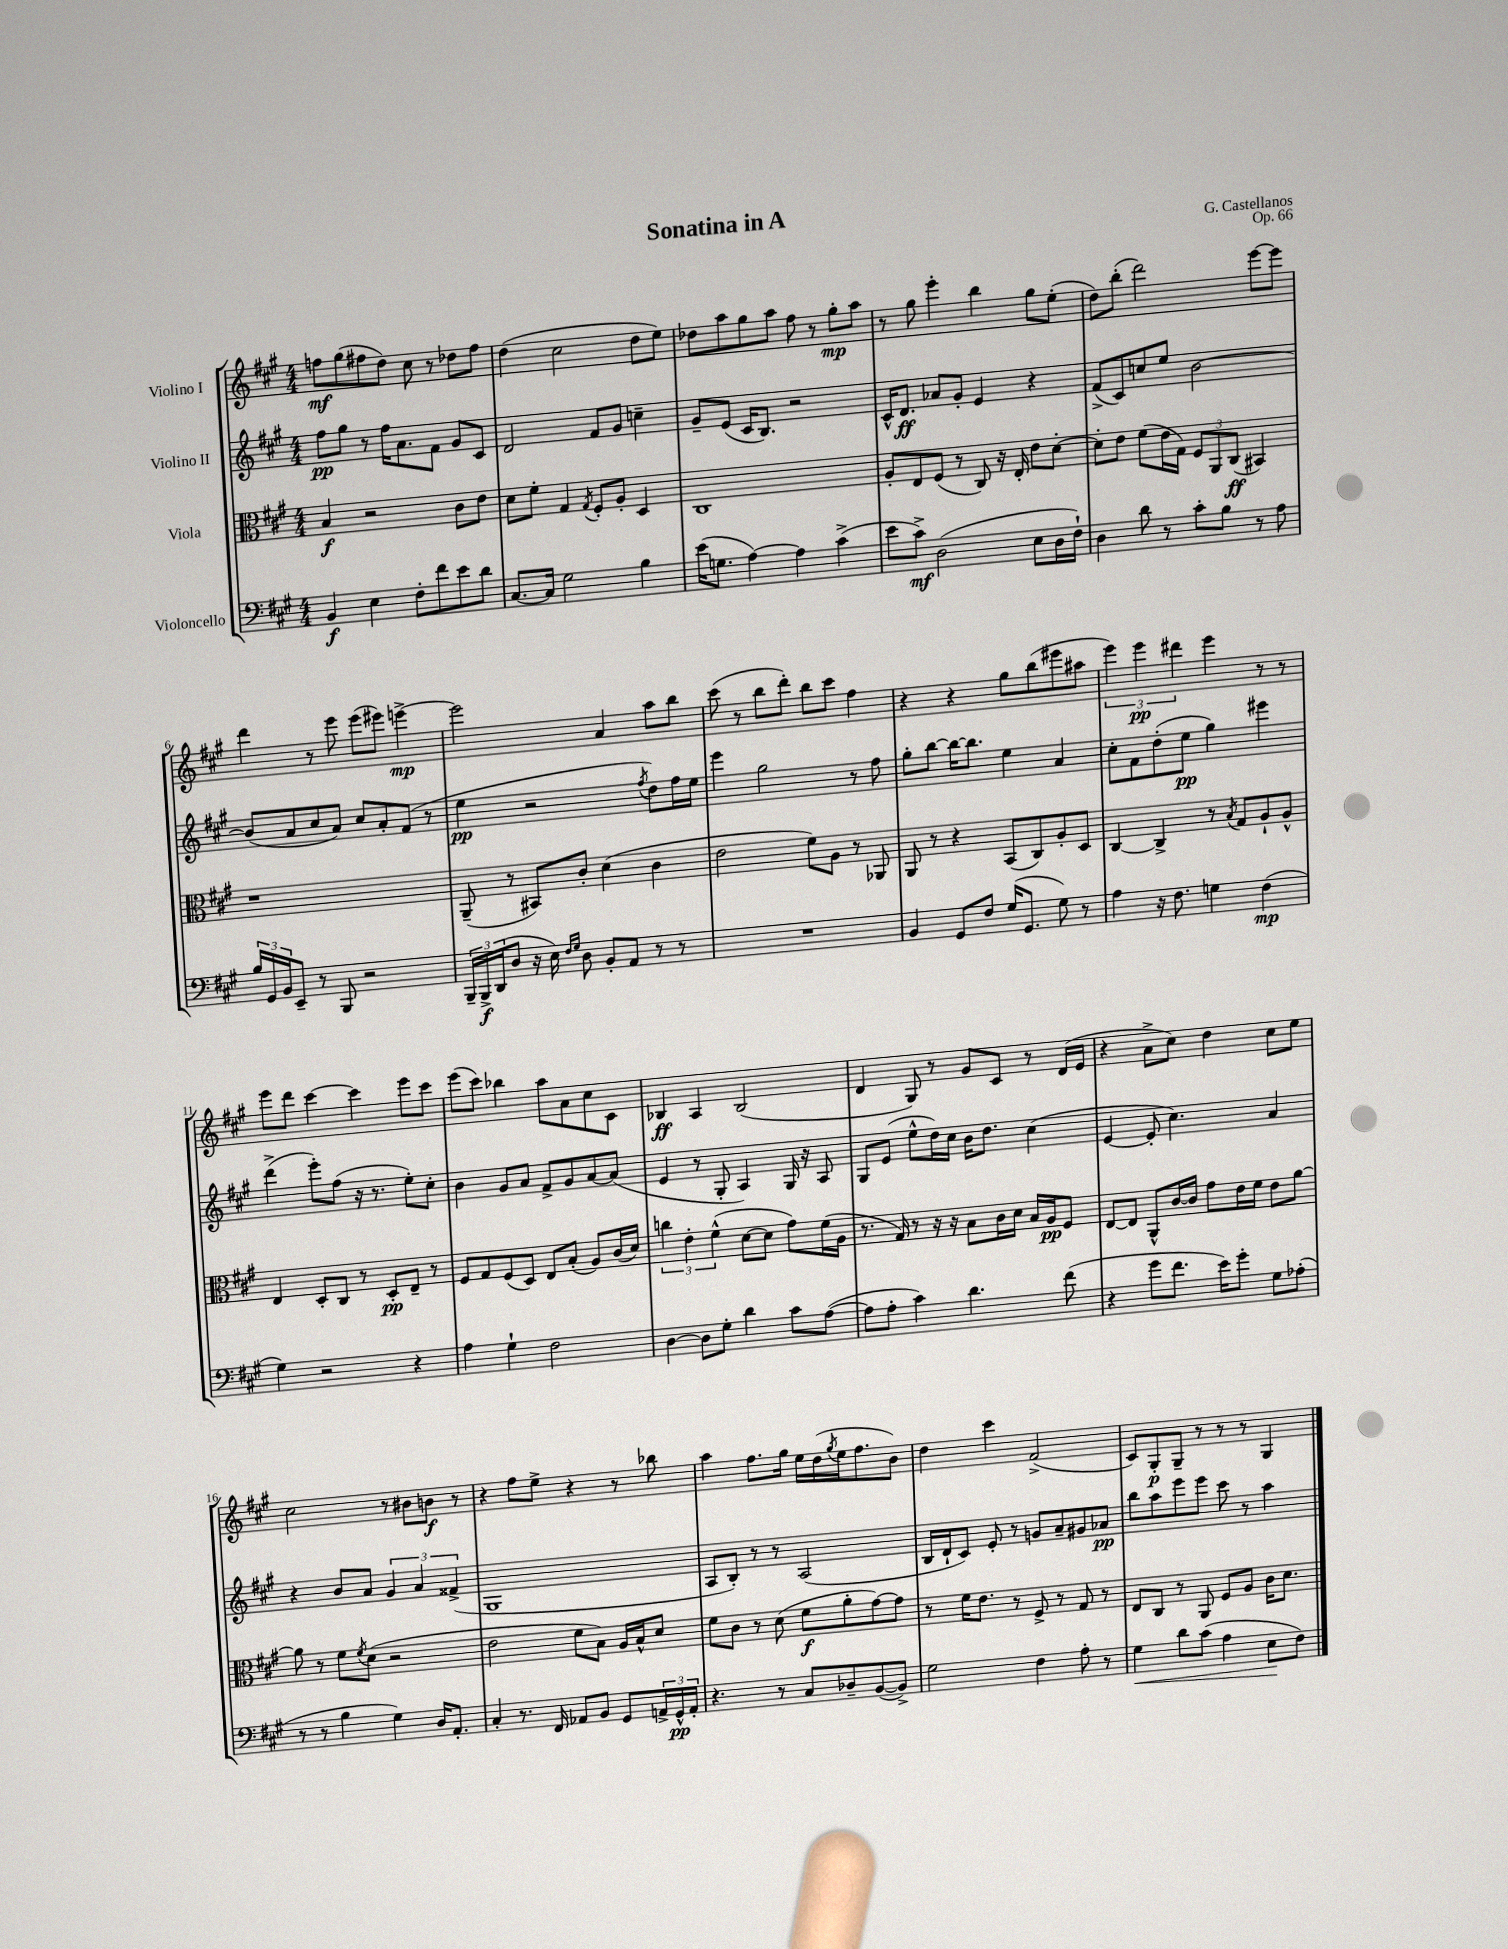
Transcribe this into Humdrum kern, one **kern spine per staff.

**kern	**dynam	**kern	**dynam	**kern	**dynam	**kern	**dynam
*part4	*part4	*part3	*part3	*part2	*part2	*part1	*part1
*staff4	*staff4	*staff3	*staff3	*staff2	*staff2	*staff1	*staff1
*I"Violoncello	*	*I"Viola	*	*I"Violino II	*	*I"Violino I	*
*clefF4	*	*clefC3	*	*clefG2	*	*clefG2	*
*k[f#c#g#]	*	*k[f#c#g#]	*	*k[f#c#g#]	*	*k[f#c#g#]	*
*M4/4	*	*M4/4	*	*M4/4	*	*M4/4	*
=1	=1	=1	=1	=1	=1	=1	=1
4BB/	f	4B/	f	8ff#\L	pp	8ffn\L	mf
.	.	.	.	8gg#\J	.	(8gg#\	.
4E\	.	2r	.	8r	.	8ff#X\	.
.	.	.	.	16ff#\KL	.	8dd\J)	.
.	.	.	.	8.a\	.	.	.
8F#'\L	.	.	.	.	.	8cc#\	.
8f#\	.	.	.	8f#\J	.	8r	.
8e\	.	8c#\L	.	8g#/L	.	8dd-X\L	.
8d\J	.	8e\J	.	8c#/J	.	8ff#\J	.
=2	=2	=2	=2	=2	=2	=2	=2
[8.C#/L	.	8d\L	.	2d/	.	(4dd\	.
.	.	8f#'\J	.	.	.	.	.
16C#/Jk]	.	.	.	.	.	.	.
2G#\	.	4G#/	.	.	.	2cc#\	.
.	.	8qG#/	.	.	.	.	.
.	.	8F#'/L	.	8f#/L	.	.	.
.	.	8A'/J	.	8g#/J	.	.	.
4B\	.	4D/	.	4ccn~\	.	8dd\L	.
.	.	.	.	.	.	8ee\J)	.
=3	=3	=3	=3	=3	=3	=3	=3
(16e\KL	.	1C#	.	8g#~/L	.	8dd-X\L	.
8.Gn\J	.	.	.	.	.	.	.
.	.	.	.	(8e/J	.	8aa\	.
[4A\)	.	.	.	16c#/KL	.	8gg#\	.
.	.	.	.	8.B/J)	.	.	.
.	.	.	.	.	.	8aa\J	.
4A\]	.	.	.	2r	.	8ff#\	.
.	.	.	.	.	.	8r	.
(4c#^\	.	.	.	.	.	8gg#'\L	mp
.	.	.	.	.	.	8aa\J	.
=4	=4	=4	=4	=4	=4	=4	=4
8e\L	.	8A'/L	.	16c#^^/KL	.	8r	.
.	.	.	.	8.d/J	ff	.	.
8c#^\J)	mf	8E/	.	.	.	8gg#\	.
(2D\	.	(8F#/J	.	8a-X/L	.	4eee'\	.
.	.	8r	.	8g#'/J	.	.	.
.	.	8C#/)	.	4e/	.	4bb\	.
.	.	16r	.	.	.	.	.
.	.	16E'/	.	.	.	.	.
8E\L	.	8e\L	.	4r	.	8gg#\L	.
16D\L	.	[8d'\J	.	.	.	(8ee'\J	.
16F#`\JJ)	.	.	.	.	.	.	.
=5	=5	=5	=5	=5	=5	=5	=5
4D\	.	8d'\L]	.	(8f#^/L	.	8dd\L)	.
.	.	8e\J	.	8c#/)	.	(8bb'\J	.
8d\	.	(8f#\L	.	8ccn/	.	2ddd\)	.
8r	.	16e\L	.	8ee/J	.	.	.
.	.	16G#\JJ)	.	.	.	.	.
8c#'\L	.	12F#/L	.	[2b\	.	.	.
.	.	12AA/	.	.	.	.	.
8B\J	.	.	.	.	.	.	.
.	.	(12C#/J	ff	.	.	.	.
8r	.	4BB#X/)	.	.	.	[8eee\L	.
8A\	.	.	.	.	.	8eee\J]	.
!!LO:LB:g=z
=6	=6	=6	=6	=6	=6	=6	=6
24B/LL	.	1r	.	(8b/L]	.	4ddd\	.
24GG#/	.	.	.	.	.	.	.
24BB/J	.	.	.	.	.	.	.
8EE~/J	.	.	.	8a/	.	.	.
8r	.	.	.	8cc#/	.	8r	.
8BBB/	.	.	.	8a/J)	.	8eee\	.
2r	.	.	.	8cc#/L	.	(8eee\L	.
.	.	.	.	8a'/	.	8eee#X\J)	.
.	.	.	.	(8f#/J	.	[4eeen^\	mp
.	.	.	.	8r	.	.	.
=7	=7	=7	=7	=7	=7	=7	=7
24BBB~/LL	.	(8AA~/	.	4ee\	pp	2eee\]	.
24BBB^/	f	.	.	.	.	.	.
(24DD/J	.	.	.	.	.	.	.
8D/J	.	8r	.	.	.	.	.
16r	.	8BB#X/L)	.	2r	.	.	.
16E\)	.	.	.	.	.	.	.
16qqF#/LL	.	.	.	.	.	.	.
16qqG#/JJ	.	.	.	.	.	.	.
8D\	.	8c#'/J	.	.	.	.	.
8BB'/L	.	(4d\	.	.	.	4a/	.
8AA/J	.	.	.	.	.	.	.
.	.	.	.	8qff#/	.	.	.
8r	.	4c#\	.	8dd\L)	.	8aa\L	.
8r	.	.	.	16ff#\L	.	8bb\J	.
.	.	.	.	16ee\JJ	.	.	.
=8	=8	=8	=8	=8	=8	=8	=8
1r	.	2e\	.	4eee\	.	(8ccc#\	.
.	.	.	.	.	.	8r	.
.	.	.	.	2gg#\	.	8bb\L	.
.	.	.	.	.	.	8ddd'\J)	.
.	.	8f#\L)	.	.	.	8bb\L	.
.	.	8A\J	.	.	.	8ccc#\J	.
.	.	8r	.	8r	.	4ff#\	.
.	.	8AA-X/	.	8ff#\	.	.	.
=9	=9	=9	=9	=9	=9	=9	=9
4BB/	.	8AA/	.	8gg#'\L	.	4r	.
.	.	8r	.	[8bb\J	.	.	.
8GG#/L	.	4r	.	16bb\KL_	.	4r	.
.	.	.	.	8.bb\J]	.	.	.
8F#/J	.	.	.	.	.	.	.
(16G#/KL	.	(8BB/L	.	4ee\	.	8gg#\L	.
8.GG#/J	.	.	.	.	.	.	.
.	.	8C#/)	.	.	.	(8bb\	.
8G#\)	.	8A'/	.	4a/	.	8eee#X\	.
8r	.	8D/J	.	.	.	8aa#X\J	.
=10	=10	=10	=10	=10	=10	=10	=10
4A\	.	[4C#/	.	8cc#'\L	.	6eee\)	.
.	.	.	.	8f#\	.	.	.
.	.	.	.	.	.	6eee\	pp
16r	.	4C#^/]	.	(8dd'\	.	.	.
8.F#\	.	.	.	.	.	.	.
.	.	.	.	.	.	6ddd#X\	.
.	.	.	.	8ee\J	pp	.	.
4Gn\	.	8r	.	4gg#\)	.	4eee\	.
.	.	8qB/	.	.	.	.	.
.	.	8G#/L	.	.	.	.	.
(4F#\	mp	8A`/	.	4eee#X\	.	8r	.
.	.	8A^^/J	.	.	.	8r	.
!!LO:LB:g=z
=11	=11	=11	=11	=11	=11	=11	=11
4G#\)	.	4E/	.	(4ddd^\	.	8eee\L	.
.	.	.	.	.	.	8ddd\J	.
2r	.	8D'/L	.	8eee'\L)	.	[4ccc#\	.
.	.	8C#/J	.	(8ff#\J	.	.	.
.	.	8r	.	16r	.	4ccc#\]	.
.	.	.	.	8.r	.	.	.
.	.	8D'/L	pp	.	.	.	.
4r	.	8E~/J	.	8ee'\L)	.	8eee\L	.
.	.	8r	.	8cc#'\J	.	8ccc#\J	.
=12	=12	=12	=12	=12	=12	=12	=12
4A\	.	8F#/L	.	4b\	.	(8eee\L	.
.	.	8G#/	.	.	.	8ccc#\J)	.
4G#`\	.	(8F#/	.	8g#/L	.	4bb-X\	.
.	.	8D/J)	.	8a/J	.	.	.
2F#\	.	8E/L	.	8f#^/L	.	8aa\L	.
.	.	(8B'/J	.	8g#/	.	8a\	.
.	.	8A/L)	.	[8a/	.	8cc#\	.
.	.	(16c#/L	.	(8a/J]	.	8c#\J	.
.	.	16d/JJ)	.	.	.	.	.
=13	=13	=13	=13	=13	=13	=13	=13
[4D\	.	6ccn\	.	4e/	.	4B-X/	ff
.	.	6e'\	.	.	.	.	.
8D\L]	.	.	.	8r	.	4A/	.
.	.	(6f#^^\	.	.	.	.	.
8G#'\J	.	.	.	8G#'/	.	.	.
4d\	.	[8d\L	.	4A/)	.	(2B-/	.
.	.	8d\J]	.	.	.	.	.
8c#\L	.	8g#\L)	.	16G#/	.	.	.
.	.	.	.	16r	.	.	.
([8A\J	.	(16f#\L	.	8A/	.	.	.
.	.	16A\JJ	.	.	.	.	.
=14	=14	=14	=14	=14	=14	=14	=14
8A\L]	.	8.r	.	8G#/L	.	4d/	.
8A'\J	.	.	.	(8e/J	.	.	.
.	.	16G#/)	.	.	.	.	.
4c#\)	.	8r	.	8ee^^\L	.	8G#/)	.
.	.	16r	.	16dd\L)	.	8r	.
.	.	16r	.	16cc#\JJ	.	.	.
4.d\	.	8B\L	.	16b\KL	.	8g#/L	.
.	.	.	.	8.dd\J	.	.	.
.	.	16c#\L	.	.	.	8c#/J	.
.	.	16d\JJ	.	.	.	.	.
.	.	16B/LL	.	(4cc#\	.	8r	.
.	.	16A/J	pp	.	.	.	.
(8f#\	.	8F#/J	.	.	.	(16d/LL	.
.	.	.	.	.	.	16e/JJ	.
=15	=15	=15	=15	=15	=15	=15	=15
4r	.	[8E/L	.	[4e/	.	4r	.
.	.	8E/J]	.	.	.	.	.
8g#\L	.	8AA^^/L	.	8e'/]	.	8a^\L	.
8.f#\J	.	[16c#/L	.	4.cc#\)	.	8cc#\J)	.
.	.	16c#/JJ]	.	.	.	.	.
.	.	8g#\L	.	.	.	4dd\	.
16e\KL)	.	.	.	.	.	.	.
8g#'\J	.	16e\L	.	.	.	.	.
.	.	16f#\JJ	.	.	.	.	.
8G#\L	.	8e\L	.	4a/	.	8cc#\L	.
(8A-X'\J	.	[8a\J	.	.	.	8ee\J	.
!!LO:LB:g=z
=16	=16	=16	=16	=16	=16	=16	=16
8r	.	8a\]	.	4r	.	2cc#\	.
8r	.	8r	.	.	.	.	.
4B\	.	8f#\L	.	8b/L	.	.	.
.	.	8qf#/	.	.	.	.	.
.	.	(8d\J	.	8a/J	.	.	.
4G#\)	.	2r	.	6g#/	.	8r	.
.	.	.	.	.	.	8b#X\L	.
.	.	.	.	6a/	.	.	.
16D/KL	.	.	.	.	.	8bn\J	f
8.AA'/J	.	.	.	.	.	.	.
.	.	.	.	(6f##X^/	.	.	.
.	.	.	.	.	.	8r	.
=17	=17	=17	=17	=17	=17	=17	=17
4C#'/	.	2e\	.	1G#	.	4r	.
8.r	.	.	.	.	.	8ff#\L	.
.	.	.	.	.	.	8ee^\J	.
16FF#/	.	.	.	.	.	.	.
8AA-X/L	.	8f#\L	.	.	.	4r	.
8BB/J	.	8B\J)	.	.	.	.	.
8GG#/L	.	16A/LL	.	.	.	8r	.
.	.	16B^^/J	.	.	.	.	.
24AAn^/L	.	8d/J	.	.	.	8bb-X\	.
24GG#^^/	pp	.	.	.	.	.	.
24AA'/JJ	.	.	.	.	.	.	.
=18	=18	=18	=18	=18	=18	=18	=18
4.r	.	8f#\L	.	8A/L	.	4aa\	.
.	.	8c#\J	.	8B'/J)	.	.	.
.	.	8r	.	8r	.	8.ff#\L	.
8r	.	(8d\	.	8r	.	.	.
.	.	.	.	.	.	16gg#\Jk	.
8C#/L	.	8f#\L	f	(2A/	.	16ee\LL	.
.	.	.	.	.	.	(16dd\	.
.	.	.	.	.	.	8qgg#/	.
8D-X~/	.	8a'\	.	.	.	16ee\J	.
.	.	.	.	.	.	8.ff#\	.
([8BB/	.	[8g#\)	.	.	.	.	.
8BB^/J])	.	8g#\J]	.	.	.	8b\J)	.
=19	=19	=19	=19	=19	=19	=19	=19
2G#\	.	8r	.	16B/LL	.	4dd\	.
.	.	.	.	16d`/J	.	.	.
.	.	16f#\KL	.	8c#/J)	.	.	.
.	.	8.e\J	.	.	.	.	.
.	.	.	.	8e'/	.	4ccc#\	.
.	.	8r	.	8r	.	.	.
4F#\	.	8F#^/	.	8gn/L	.	(2f#^/	.
.	.	8r	.	8a~/	.	.	.
8A'\	.	8G#/	.	8g#X/	.	.	.
8r	.	8r	.	8a-X/J	pp	.	.
=20	=20	=20	=20	=20	=20	=20	=20
!	!LO:HP:b	!	!	!	!	!	!
4G#\	<	8E/L	.	8bb\L	.	8c#/L)	.
.	.	8C#/J	.	8aa\	.	8G#'/	p
8d\L	.	8r	.	8eee\	.	8G#~/J	.
(8c#\J	.	8AA/	.	8eee\J	.	8r	.
4A\	.	8F#/L	.	8ccc#\	.	8r	.
.	.	8A/J	.	8r	.	8r	.
8E\L	.	16c#\KL	.	4aa\	.	4G#/	.
.	.	8.d\J	.	.	.	.	.
8F#\J)	[	.	.	.	.	.	.
==	==	==	==	==	==	==	==
*-	*-	*-	*-	*-	*-	*-	*-
